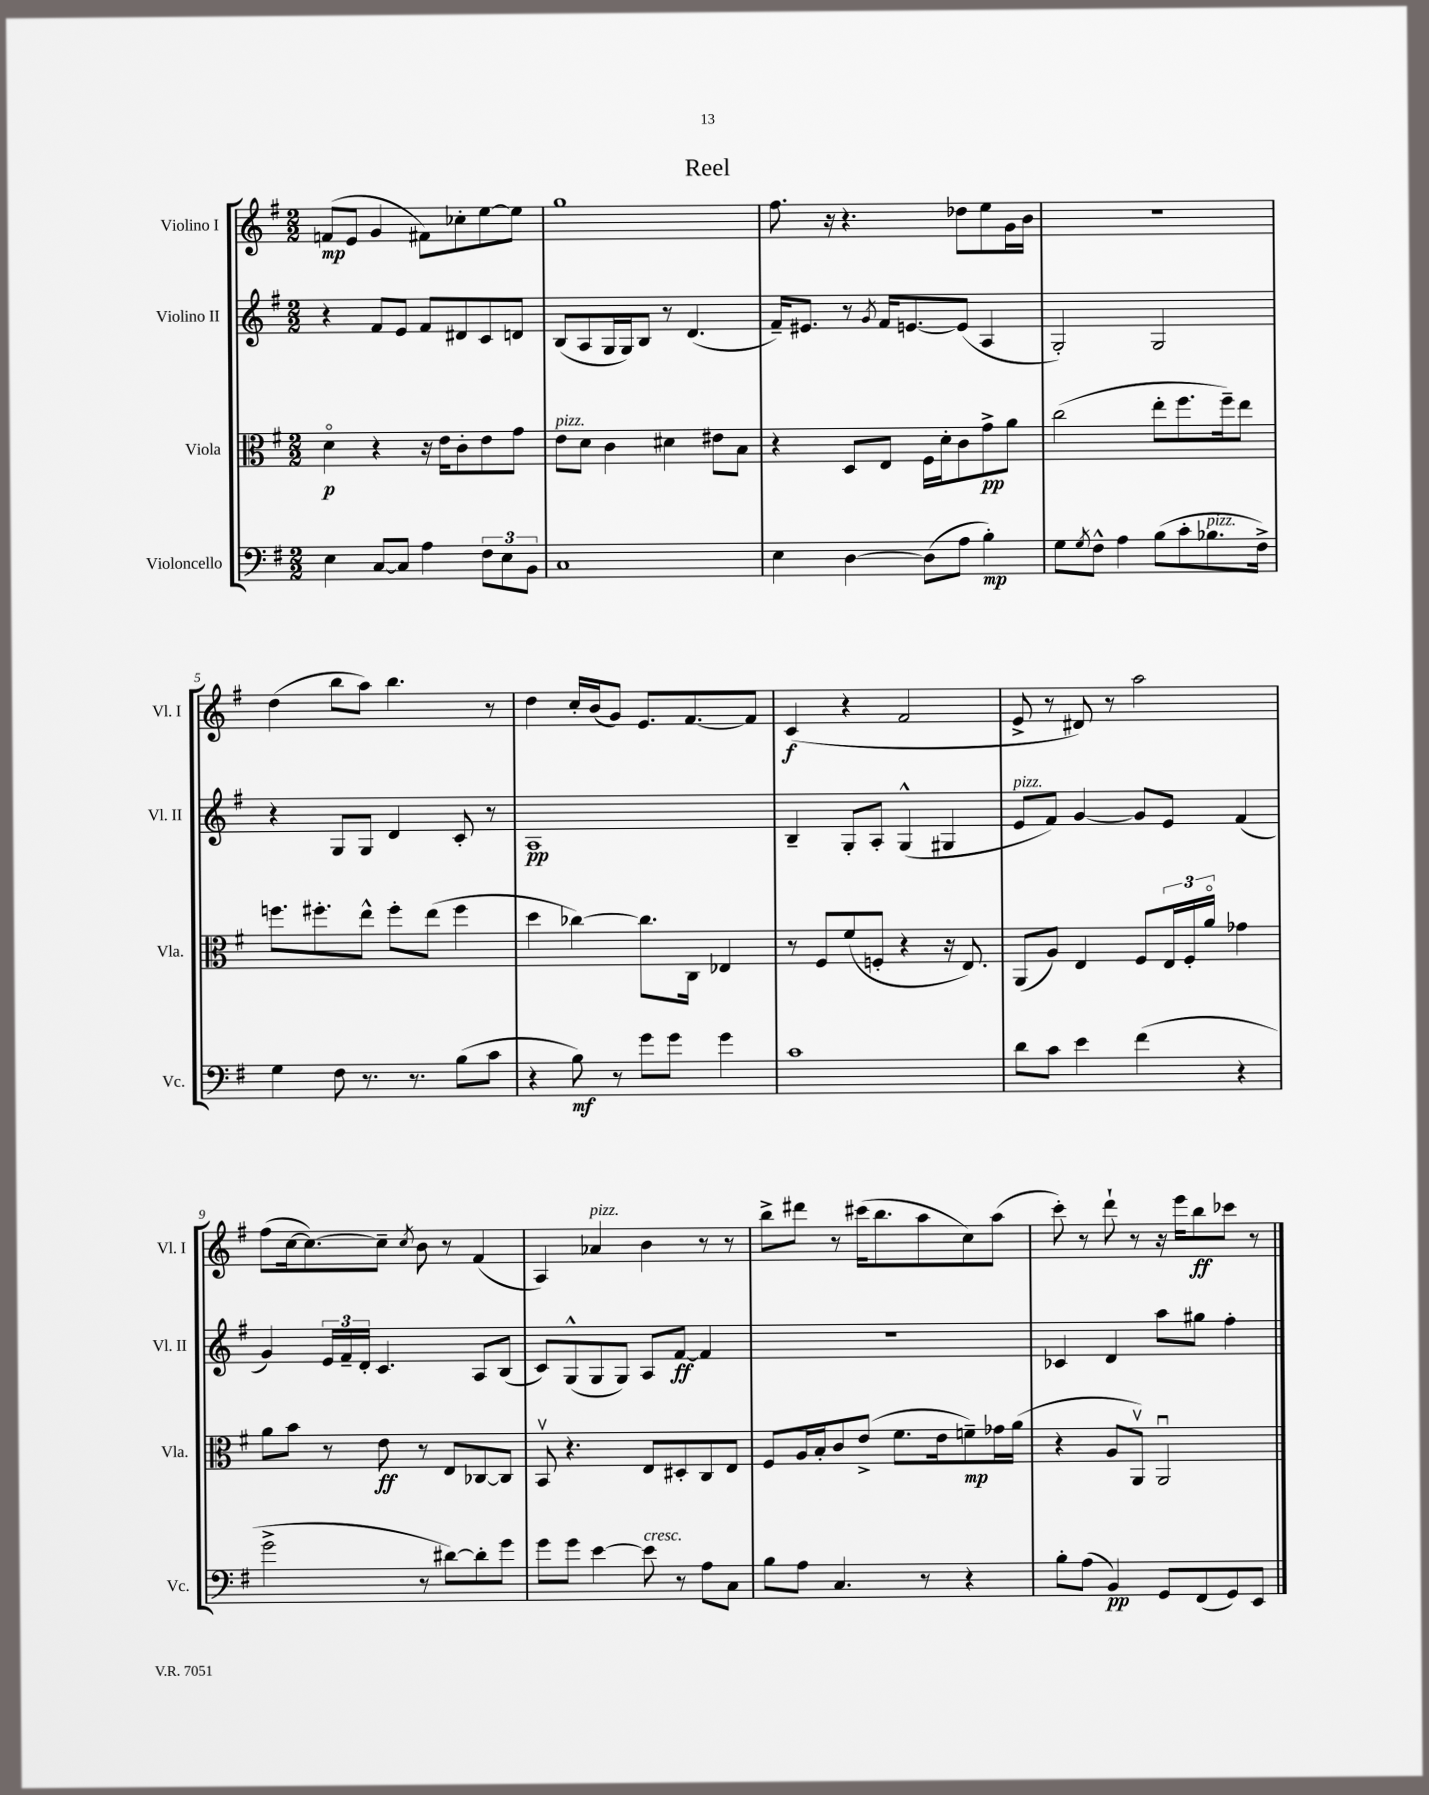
\header { title = "Reel" }
<<
\new StaffGroup <<
\new Staff = "s0" \with { instrumentName = "Violino I" shortInstrumentName = "Vl. I" } {
    \clef treble \key g \major \numericTimeSignature \time 2/2
    f'8\mp( e'8 g'4 fis'8) ces''8-. e''8~ e''8 |
    g''1 |
    fis''8. r16 r4. des''8 e''8 g'16 b'16 |
    r1 |
    d''4( b''8 a''8) b''4. r8 |
    d''4 c''16-. b'16( g'8) e'8. fis'8.~ fis'8 |
    c'4\f( r4 fis'2 |
    e'8-> r8 dis'8) r8 a''2 |
    fis''8( c''16~ c''8.~) c''8-- \acciaccatura { c''8 } b'8 r8 fis'4( |
    a4) aes'4^\markup { \italic "pizz." } b'4 r8 r8 |
    b''8-> dis'''8 r8 cis'''16( b''8. a''8 c''8) a''8( |
    c'''8-.) r8 d'''8-! r8 r16 e'''16 b''8\ff ces'''8 r8 \bar "|." |
}
\new Staff = "s1" \with { instrumentName = "Violino II" shortInstrumentName = "Vl. II" } {
    \clef treble \key g \major \numericTimeSignature \time 2/2
    r4 fis'8 e'8 fis'8 dis'8 c'8 d'8 |
    b8( a8 g16 g16) b8 r8 d'4.( |
    fis'16--) eis'8. r8 \acciaccatura { g'8 } fis'16 e'8.~ e'8( a4 |
    g2-.) g2 |
    r4 g8 g8 d'4 c'8-. r8 |
    a1\pp |
    b4-- g8-. a8-. g4-^( gis4 |
    e'8^\markup { \italic "pizz." } fis'8) g'4~ g'8 e'8 fis'4( |
    g'4) \tuplet 3/2 { e'16 fis'16-- d'16-. } c'4. a8 b8( |
    c'8) g8-^( g8 g8) a8 fis'8~\ff fis'4 |
    R1 |
    ces'4 d'4 a''8 gis''8 fis''4-. \bar "|." |
}
\new Staff = "s2" \with { instrumentName = "Viola" shortInstrumentName = "Vla." } {
    \clef alto \key g \major \numericTimeSignature \time 2/2
    d'4\flageolet\p r4 r16 e'16 c'8-. e'8 g'8 |
    e'8^\markup { \italic "pizz." } d'8 c'4 dis'4 eis'8 b8 |
    r4 d8 e8 fis16 d'16-. c'8 g'8->\pp a'8 |
    c''2( e''8-. fis''8. fis''16--) e''8 |
    f''8. fis''8.-. e''8-^ fis''8-. e''8( fis''4 |
    d''4 ces''4~) ces''8. c16 ees4 |
    r8 fis8 fis'8( f8-. r4 r16 e8.) |
    a,8( a8) e4 fis8 \tuplet 3/2 { e16 fis16-. a'16\flageolet } ges'4 |
    a'8 b'8 r8 e'8\ff r8 e8 ces8~ ces8 |
    b,8\upbow r4. e8 dis8-. c8 e8 |
    fis8 a16 b16-. c'8 e'8->( fis'8. e'16 f'8--\mp) ges'16 a'16( |
    r4 a8 a,8\upbow) a,2\downbow \bar "|." |
}
\new Staff = "s3" \with { instrumentName = "Violoncello" shortInstrumentName = "Vc." } {
    \clef bass \key g \major \numericTimeSignature \time 2/2
    e4 c8~ c8 a4 \tuplet 3/2 { fis8 e8 b,8 } |
    c1 |
    e4 d4~ d8( a8 b4-.\mp) |
    g8 \acciaccatura { g8 } fis8-^ a4 b8( c'8-. bes8.^\markup { \italic "pizz." } fis16->) |
    g4 fis8 r8. r8. b8( c'8 |
    r4 b8\mf) r8 g'8 g'8 g'4 |
    c'1 |
    d'8 c'8 e'4 fis'4( r4 |
    g'2-> r8 dis'8~) dis'8-. g'8 |
    g'8 g'8 e'4~ e'8^\markup { \italic "cresc." } r8 a8 c8 |
    b8 a8 c4. r8 r4 |
    b8-. a8( b,4\pp) g,8 fis,8( g,8) e,8 \bar "|." |
}
>>
>>
